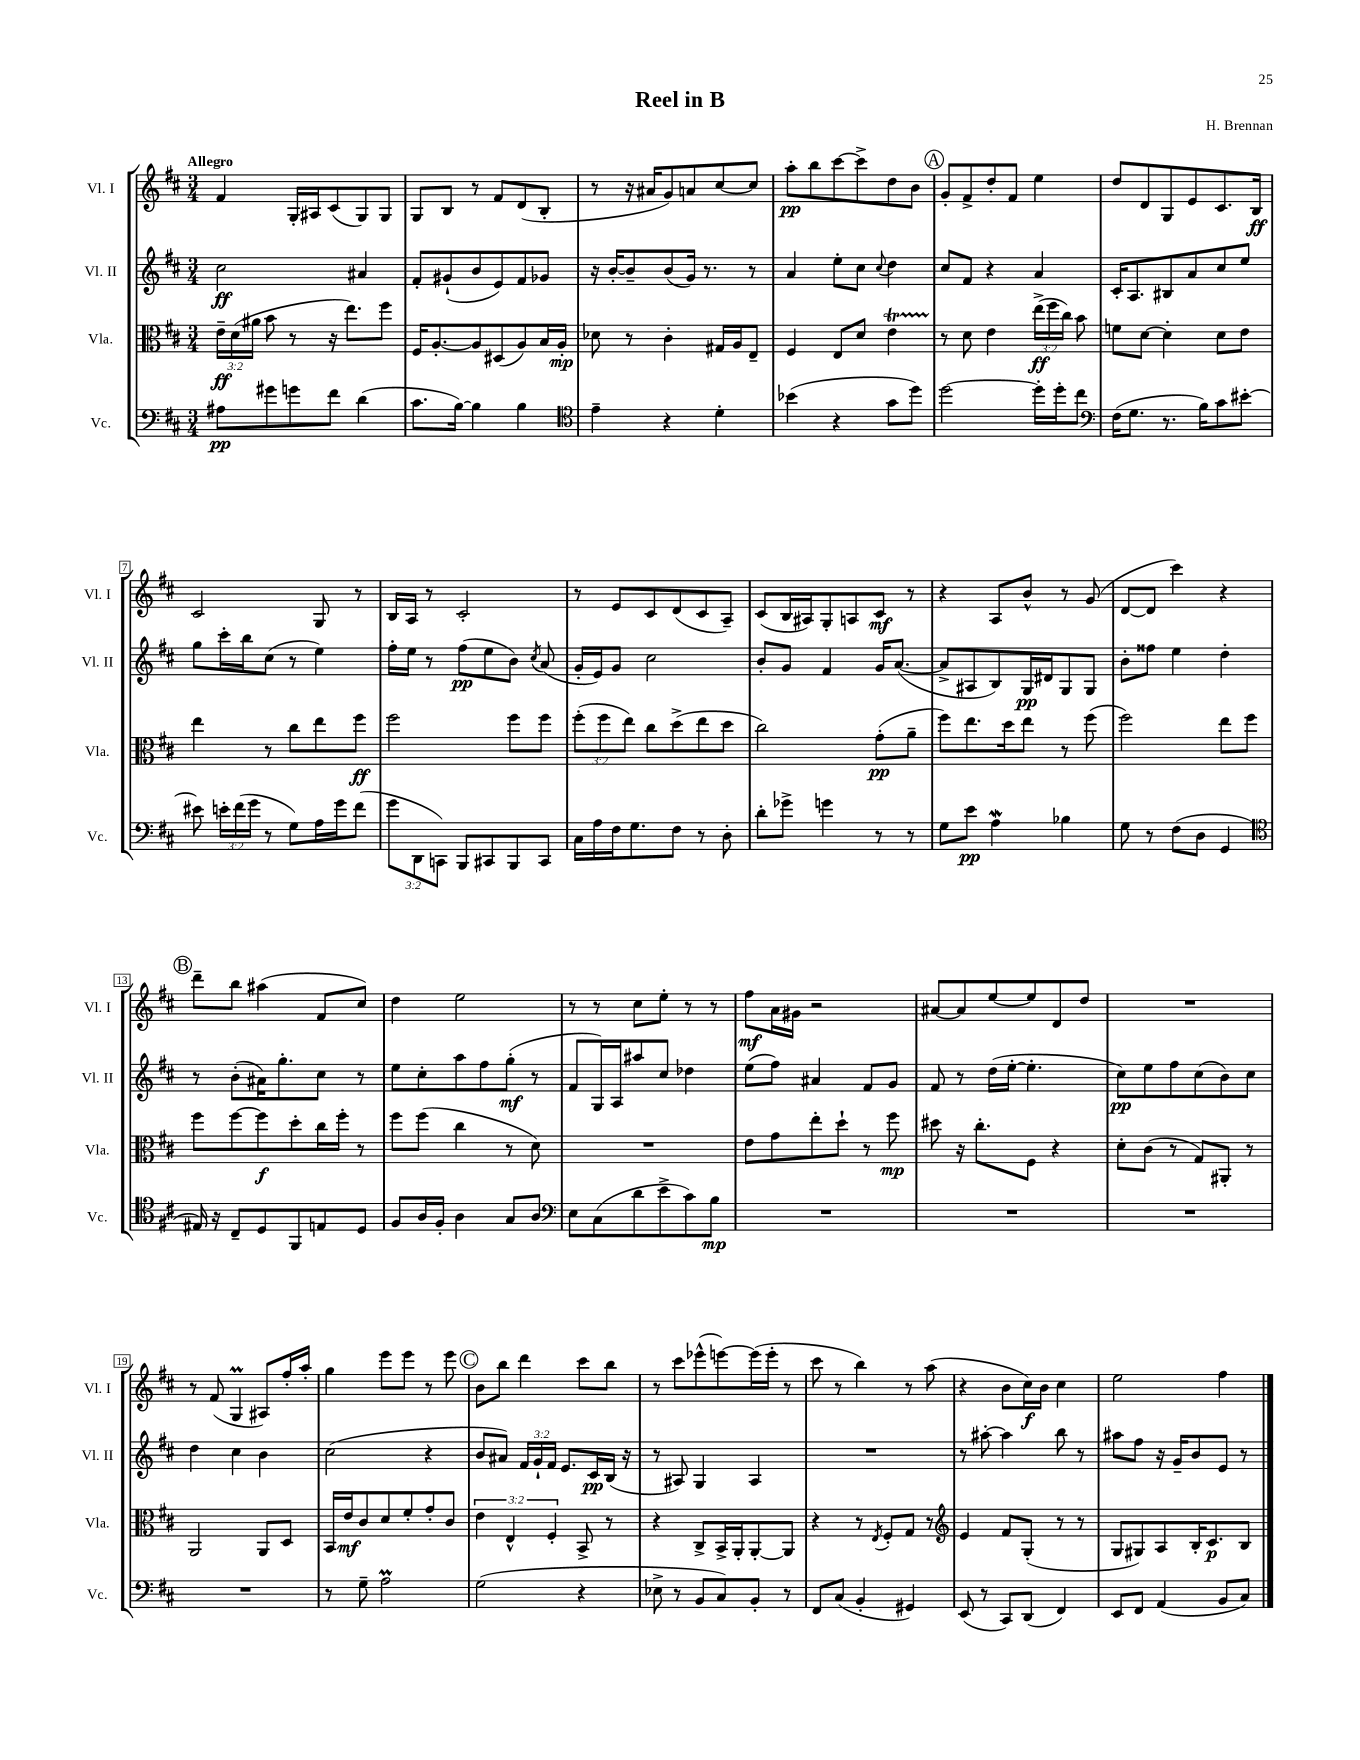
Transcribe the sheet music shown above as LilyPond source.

\header { title = "Reel in B" composer = "H. Brennan" }
<<
\new StaffGroup <<
\new Staff = "s0" \with { instrumentName = "Vl. I" shortInstrumentName = "Vl. I" } {
    \clef treble \key d \major \numericTimeSignature \time 3/4 \tempo "Allegro"
    \autoBeamOff fis'4 g16[-. ais16 cis'8( g8) g8] |
    g8[ b8] r8 fis'8[ d'8( b8]-. |
    r8 r16 ais'16[ g'8) a'8 cis''8~ cis''8] |
    a''8[-.\pp b''8 cis'''8~ cis'''8-> d''8 b'8] |
    \mark \markup { \circle "A" } g'8[-. fis'8-> d''8-. fis'8] e''4 |
    d''8[ d'8 g8 e'8 cis'8. b16]\ff |
    cis'2 g8 r8 |
    b16[ a16] r8 cis'2-. |
    r8 e'8[ cis'8 d'8( cis'8 a8]--) |
    cis'8[( b16 ais16) g8-. a8 cis'8]\mf r8 |
    r4 a8[ b'8]-^ r8 g'8( |
    d'8[~ d'8] cis'''4) r4 |
    \mark \markup { \circle "B" } d'''8[-- b''8] ais''4( fis'8[ cis''8]) |
    d''4 e''2 |
    r8 r8 cis''8[ e''8]-. r8 r8 |
    fis''8[\mf a'16 gis'16] r2 |
    ais'8[~ ais'8 e''8~ e''8 d'8 d''8] |
    R2. |
    r8 fis'8( g4\prall ais8[) fis''16-. a''16]-. |
    g''4 e'''8[ e'''8] r8 e'''8 |
    \mark \markup { \circle "C" } b'8[ b''8] d'''4 cis'''8[ b''8] |
    r8 cis'''8[ ees'''8-^( e'''8~) e'''16( e'''16]-. r8 |
    cis'''8 r8 b''4) r8 a''8( |
    r4 b'8[ cis''16\f) b'16] cis''4 |
    e''2 fis''4 \bar "|." |
}
\new Staff = "s1" \with { instrumentName = "Vl. II" shortInstrumentName = "Vl. II" } {
    \clef treble \key d \major \numericTimeSignature \time 3/4 \override Staff.TupletNumber.text = #tuplet-number::calc-fraction-text
    \autoBeamOff cis''2\ff ais'4 |
    fis'8[-. gis'8-!( b'8 e'8) fis'8 ges'8] |
    r16 b'16[~-. b'8-- b'8( g'16]) r8. r8 |
    a'4 e''8[-. cis''8] \appoggiatura { cis''8 } d''4 |
    \mark \markup { \circle "A" } cis''8[ fis'8] r4 a'4 |
    cis'16[-. a8. bis8 a'8 cis''8 e''8] |
    g''8[ cis'''16-. b''16 cis''8]( r8 e''4) |
    fis''16[-. e''16] r8 fis''8[\pp( e''8 b'8]) \acciaccatura { cis''8 } a'8( |
    g'16[-. e'16) g'8] cis''2 |
    b'8[-. g'8] fis'4 g'16[ a'8.]~( |
    a'8[-> ais8 b8) g16\pp dis'16 g8 g8] |
    b'8[-. fisis''8] e''4 d''4-. |
    \mark \markup { \circle "B" } r8 b'8[-.( ais'16) g''8.-. cis''8] r8 |
    e''8[ cis''8-. a''8 fis''8 g''8]-.\mf( r8 |
    fis'8[ g16) a16 ais''8 cis''8] des''4 |
    e''8[( fis''8]) ais'4 fis'8[ g'8] |
    fis'8 r8 d''16[( e''16]~-. e''4.-. |
    cis''8[\pp) e''8 fis''8 cis''8( b'8) cis''8] |
    d''4 cis''4 b'4 |
    cis''2( r4 |
    \mark \markup { \circle "C" } b'8[ ais'8]) \tuplet 3/2 { fis'16[ g'16-! fis'16] } e'8.[ cis'16\pp b16]( r16 |
    r8 ais8) g4 ais4 |
    R2. |
    r8 ais''8~-. ais''4 b''8 r8 |
    ais''8[ fis''8] r16 g'16[-- b'8 e'8] r8 \bar "|." |
}
\new Staff = "s2" \with { instrumentName = "Vla." shortInstrumentName = "Vla." } {
    \clef alto \key d \major \numericTimeSignature \time 3/4 \override Staff.TupletNumber.text = #tuplet-number::calc-fraction-text
    \autoBeamOff \tuplet 3/2 { e'16[--\ff d'16( ais'16] } b'8 r8 r16 e''8.[) fis''8] |
    fis16[ a8.~-. a8 dis8( a8) b16 a16]-.\mp |
    des'8 r8 cis'4-. gis16[ a16 e8]-- |
    fis4 e8[ d'8] e'4\startTrillSpan |
    \mark \markup { \circle "A" } r8\stopTrillSpan d'8 e'4 \tuplet 3/2 { e''16[->\ff( fis''16 cis''16]) } b'8 |
    f'8[ d'8]~ d'4-. d'8[ e'8] |
    e''4 r8 cis''8[ e''8 fis''8]\ff |
    fis''2 fis''8[ fis''8] |
    \tuplet 3/2 { fis''8[-.( fis''8 e''8]) } cis''8[ d''8->( e''8 d''8] |
    cis''2) g'8[-.\pp( a'8]-- |
    fis''8[) e''8. d''16 e''8] r8 fis''8( |
    fis''2) e''8[ fis''8] |
    \mark \markup { \circle "B" } fis''8[ fis''8~ fis''8\f d''8-. cis''16 fis''16]-. r8 |
    fis''8[ fis''8]( cis''4 r8 d'8) |
    R2. |
    e'8[ g'8 e''8-. d''8]-! r8 fis''8\mp |
    dis''8 r16 cis''8.[-. fis8] r4 |
    d'8[-. cis'8]( r8 g8[) ais,8]-. r8 |
    a,2 a,8[ d8] |
    b,16[ e'16\mf cis'8 d'8 fis'8-. g'8-. cis'8] |
    \mark \markup { \circle "C" } \tuplet 3/2 { e'4 e4-^ fis4-. } b,8-> r8 |
    r4 cis8[-> b,16-> a,16-. a,8~-. a,8] |
    r4 r8 \acciaccatura { e8 } fis8[-. g8] r8 |
    \clef treble e'4 fis'8[ g8]-.( r8 r8 |
    g8[ gis8) a8 b16-. cis'8.\p b8] \bar "|." |
}
\new Staff = "s3" \with { instrumentName = "Vc." shortInstrumentName = "Vc." } {
    \clef bass \key d \major \numericTimeSignature \time 3/4 \override Staff.TupletNumber.text = #tuplet-number::calc-fraction-text
    \autoBeamOff ais8[\pp gis'8 g'8 fis'8] d'4( |
    cis'8.[ b16]~) b4 b4 |
    \clef tenor e'4-- r4 d'4-. |
    bes'4( r4 g'8[ d''8]) |
    \mark \markup { \circle "A" } d''2~ d''16[-. d''16-. cis''8] |
    \clef bass fis16[( g8.] r8. b16[) cis'8 eis'8]~-. |
    eis'8 \tuplet 3/2 { e'16[-. fis'16( g'16] } r8 g8[) a16 g'16 fis'8]( |
    \tuplet 3/2 { g'8[ d,8 c,8]) } b,,8[ cis,8 b,,8 cis,8] |
    cis16[ a16 fis16 g8. fis8] r8 d8-. |
    d'8[-. ges'8]-> g'4 r8 r8 |
    g8[ e'8]\pp a4\mordent bes4 |
    g8 r8 fis8[( d8] g,4 |
    \mark \markup { \circle "B" } \clef tenor eis16) r16 cis8[-- d8 fis,8 e8 d8] |
    fis8[ a16 fis16]-. a4 g8[ a8] |
    \clef bass e8[ cis8( d'8 e'8-> cis'8) b8]\mp |
    R2. |
    R2. |
    R2. |
    R2. |
    r8 g8-- a2\prall |
    \mark \markup { \circle "C" } g2( r4 |
    ees8-> r8 b,8[ cis8) b,8]-. r8 |
    fis,8[ cis8]( b,4-. gis,4) |
    e,8( r8 cis,8[) d,8]( fis,4) |
    e,8[ fis,8] a,4( b,8[ cis8]) \bar "|." |
}
>>
>>
\layout { \context { \Score \override BarNumber.stencil = #(make-stencil-boxer 0.1 0.3 ly:text-interface::print) } }
